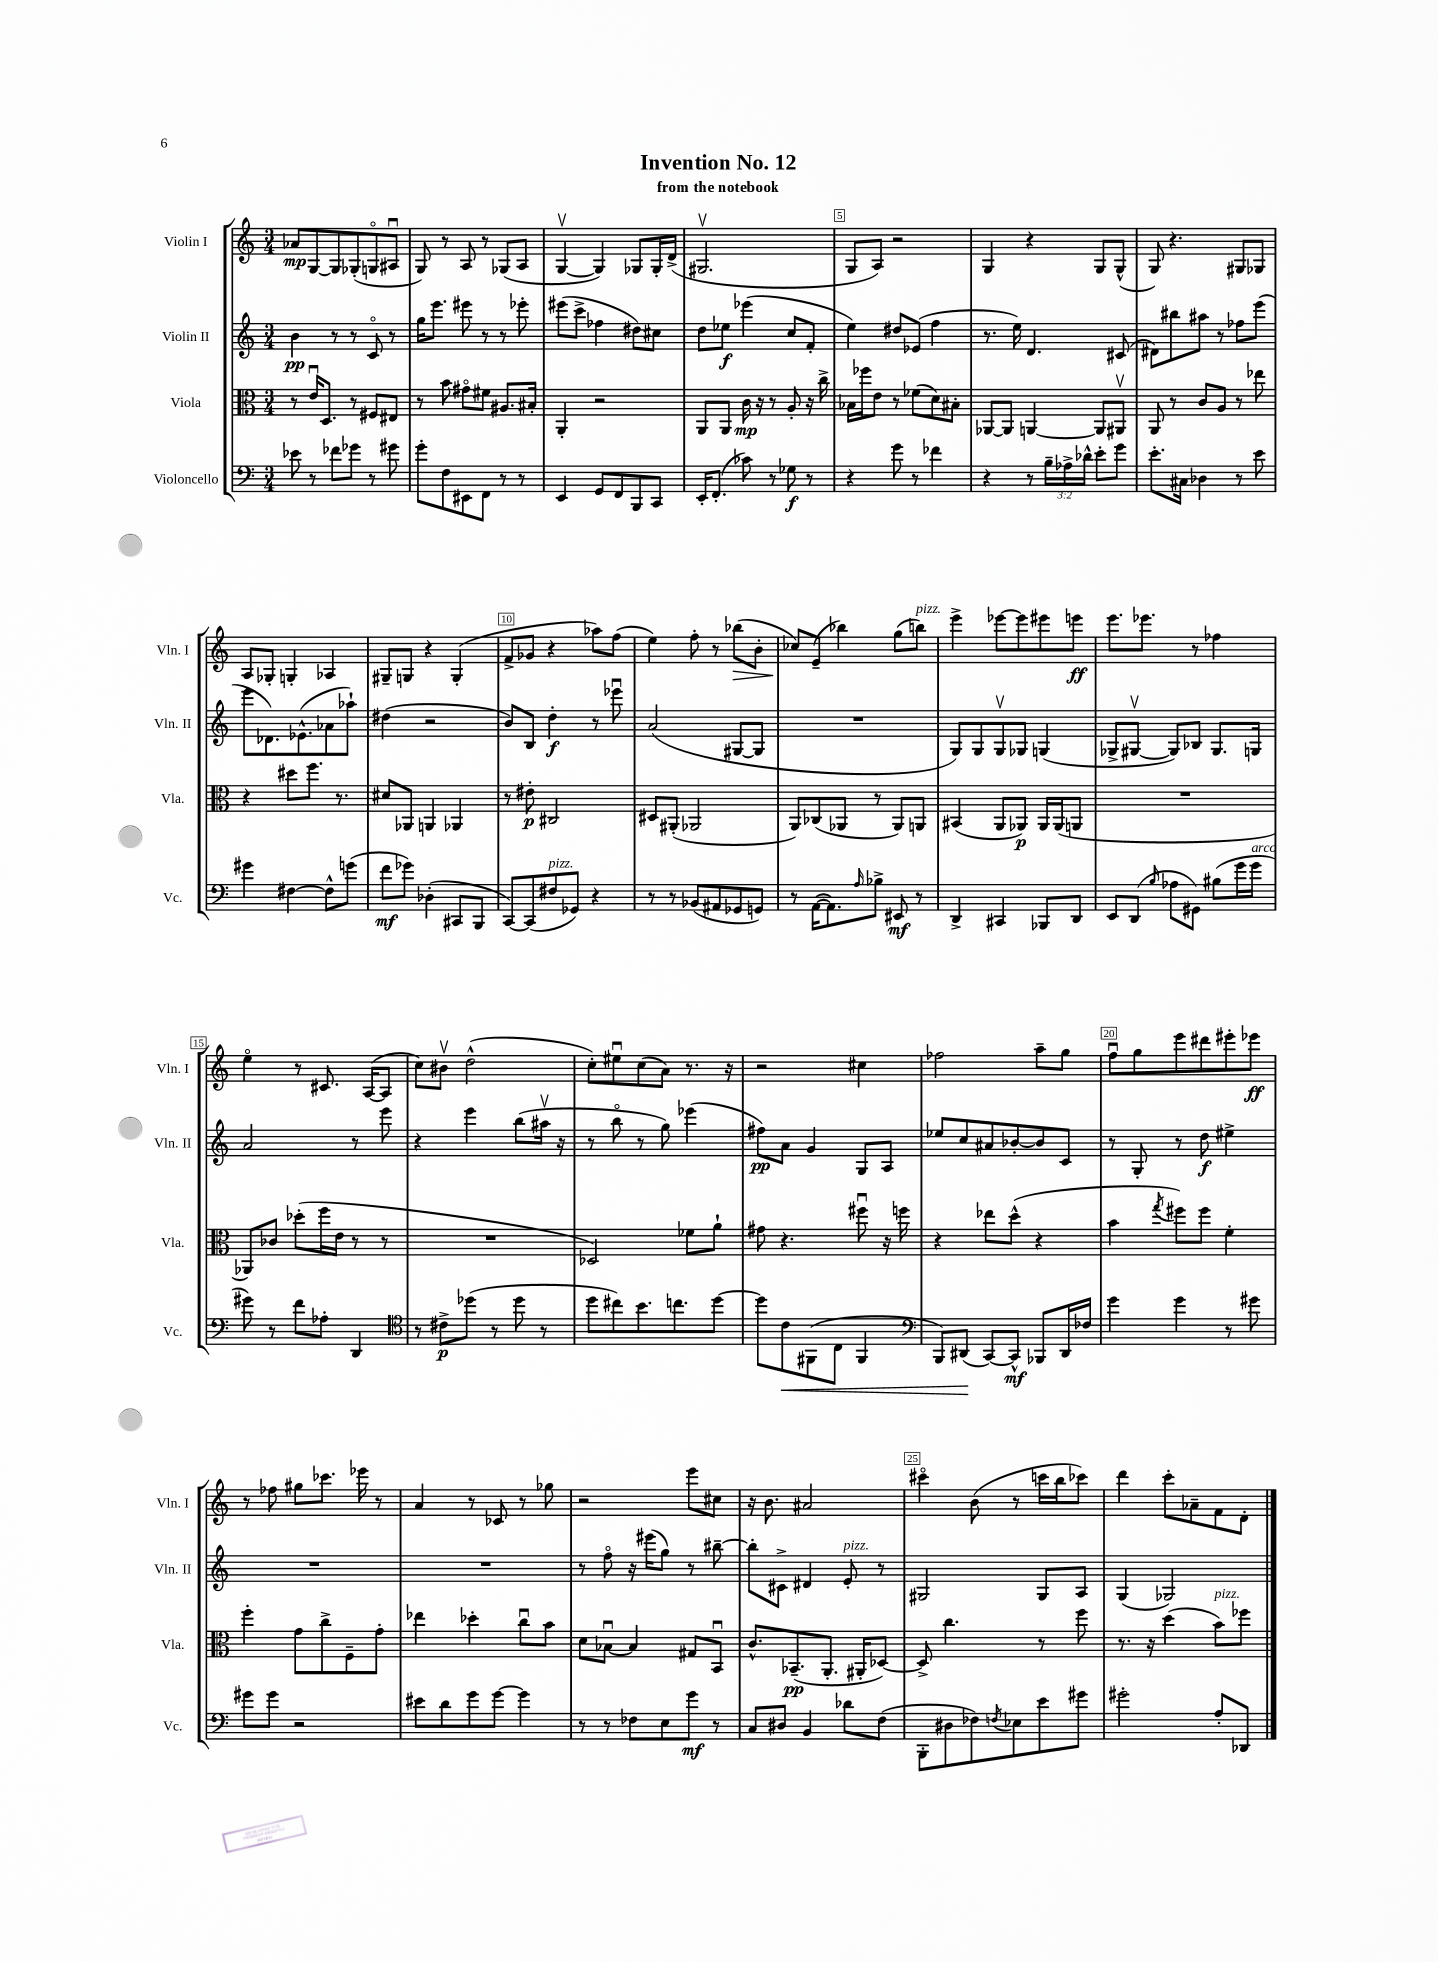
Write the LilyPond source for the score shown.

\header { title = "Invention No. 12" subtitle = "from the notebook" }
<<
\new StaffGroup <<
\new Staff = "s0" \with { instrumentName = "Violin I" shortInstrumentName = "Vln. I" } {
    \clef treble \key c \major \numericTimeSignature \time 3/4
    aes'8\mp g8~ g8 ges8-.( g8\flageolet ais8\downbow |
    g8) r8 a8 r8 ges8( a8 |
    g4~\upbow g4) ges8 ges16-. d'16->( |
    gis2.\upbow |
    g8 a8) r2 |
    g4 r4 g8 g8-^( |
    g8) r4. gis8 ges8 |
    a8 ges8-. g4-. aes4 |
    gis8-- g8 r4 g4-.( |
    f'8-> ges'8 r4 aes''8) f''8( |
    e''4) f''8-. r8 bes''8\>( b'8-. |
    ces''8\!) e'8--( bes''4) g''8( b''8^\markup { \italic "pizz." }) |
    e'''4-> ees'''8~ ees'''8 eis'''8 e'''8\ff |
    e'''8. ees'''8. r8 fes''4 |
    e''4\flageolet r8 cis'8. a16~( a8 |
    c''8) bis'8\upbow d''2-^( |
    c''8-.) eis''8\downbow c''8( a'8) r8. r16 |
    r2 cis''4 |
    fes''2 a''8-- g''8 |
    f''8\downbow g''8 e'''8 dis'''8 eis'''8-. ees'''8\ff |
    r8 fes''8 gis''8 ces'''8. ees'''16 r8 |
    a'4 r8 ces'8 r8 ges''8 |
    r2 e'''8 cis''8 |
    r16 b'8. ais'2 |
    cis'''4\flageolet b'8( r8 c'''16 b''16 ces'''8) |
    d'''4 c'''8-. aes'8-- f'8 d'8-. \bar "|." |
}
\new Staff = "s1" \with { instrumentName = "Violin II" shortInstrumentName = "Vln. II" } {
    \clef treble \key c \major \numericTimeSignature \time 3/4
    b'4\pp r8 r8 c'8\flageolet r8 |
    g''16 e'''8. eis'''8 r8 r8 ees'''8-. |
    eis'''8( c'''8-> fes''4 dis''8) cis''8 |
    d''8 ees''8\f ees'''4( c''8 f'8-. |
    e''4) dis''8 ees'8( f''4 |
    r8. e''16) d'4. cis'8( |
    dis'8) bis''8 ais''8 r8 fes''8 e'''8( |
    e'''8 des'8.) ees'8.-^( aes'8 aes''8-!) |
    dis''4( r2 |
    b'8) b8 d''4-.\f r8 ees'''8\downbow |
    a'2( gis8~ gis8 |
    R2. |
    g8) g8 g8\upbow ges8 g4( |
    ges8-> gis8~\upbow gis8) bes8 gis8. g16 |
    a'2 r8 e'''8 |
    r4 e'''4 b''8( ais''16\upbow r16 |
    r8 b''8\flageolet r8 g''8) ees'''4( |
    fis''8\pp) a'8 g'4 g8 a8 |
    ees''8 c''8 ais'8 bes'8~-. bes'8 c'8 |
    r8 g8-. r8 d''8\f eis''4-> |
    R2. |
    R2. |
    r8 f''8\flageolet r16 eis'''16( g''8) r8 bis''8~-- |
    bis''8-. cis'8-> dis'4 e'8-.^\markup { \italic "pizz." } r8 |
    gis2 gis8 a8 |
    g4( ges2) \bar "|." |
}
\new Staff = "s2" \with { instrumentName = "Viola" shortInstrumentName = "Vla." } {
    \clef alto \key c \major \numericTimeSignature \time 3/4
    r8 e'16\downbow d8. r8 fis8 eis8 |
    r8 b'8 gis'8\flageolet fis'8 ais8. bis16-. |
    a,4-. r2 |
    a,8 a,8 c'16\mp r16 r8 a8-. r16 c''16-> |
    bes16 fes''16 e'8 r8 fes'8( d'8) bis8-. |
    aes,8~ aes,8 a,4~ a,8 ais,8\upbow |
    a,8 r8 c'8 a8 r8 ees''8 |
    r4 dis''8 f''8. r8. |
    dis'8 aes,8 a,4 aes,4 |
    r8 eis'8-.\p cis2 |
    dis8 ais,8-.( aes,2 |
    a,8) ces8( aes,8 r8 aes,8) a,8 |
    bis,4( a,8 aes,8\p) aes,16 aes,16( a,8 |
    R2. |
    aes,8) ces'8 des''8-.( f''16 e'16 r8 r8 |
    R2. |
    des2) fes'8 a'8-! |
    gis'8 r4. fis''8\downbow r16 f''16 |
    r4 ees''8 d''8-^( r4 |
    b'4 \acciaccatura { g''8 } fis''8) fis''8 f'4-. |
    f''4-. g'8 c''8-> f8-- g'8-. |
    ees''4 des''4-. c''8\downbow b'8 |
    d'8 bes8~\downbow bes4 gis8 b,8\downbow |
    c'8.-^ bes,8.--\pp( a,8.-. ais,16-. des8~) |
    des8-> c''4. r8 f''8 |
    r8. r16 d''4( b'8^\markup { \italic "pizz." }) fes''8 \bar "|." |
}
\new Staff = "s3" \with { instrumentName = "Violoncello" shortInstrumentName = "Vc." } {
    \clef bass \key c \major \numericTimeSignature \time 3/4 \override Staff.TupletNumber.text = #tuplet-number::calc-fraction-text
    ees'8 r8 fes'8 ges'8 r8 gis'8 |
    g'8-. f8 eis,8 f,8 r8 r8 |
    e,4 g,8 f,8 b,,8 c,8 |
    e,16-. f,8.-.( ces'8) r8 ges8\f r8 |
    r4 g'8 r8 fes'4 |
    r4 r8 \tuplet 3/2 { b16-- aes16-> des'16-^ } e'8-. g'8 |
    e'8.-. cis16 des4 r8 e'8 |
    gis'4 fis4~ fis8-^ g'8( |
    f'8\mf ges'8) des4-.( cis,8 b,,8 |
    c,8~) c,8( fis8^\markup { \italic "pizz." } ges,8) r4 |
    r8 r8 bes,8( ais,8 ges,8 g,8) |
    r8 a,16~( a,8.) \grace { a16 } bes8-> eis,8\mf r8 |
    d,4-> cis,4 bes,,8 d,8 |
    e,8 d,8( \grace { b16 } aes8 gis,8) bis8( g'16 g'16^\markup { \italic "arco" } |
    gis'8) r8 f'8 aes8-. d,4 |
    \clef tenor r8 cis'8->\p des''8( r8 des''8 r8 |
    d''8 cis''8) b'8. c''8. d''8~ |
    d''8 c'8\< fis,8( c8 fis,4 |
    \clef bass b,,8) dis,8\!( c,8~) c,8-^\mf bes,,8 dis,16 fes16 |
    g'4 g'4 r8 gis'8 |
    gis'8 gis'8 r2 |
    eis'8 d'8 g'8 g'8~ g'4 |
    r8 r8 fes8 e8 g'8\mf r8 |
    c8 dis8 b,4 des'8 f8( |
    b,,8-. dis8 fes8) \acciaccatura { f8 } ees8 e'8 gis'8 |
    gis'2-. a8-. des,8 \bar "|." |
}
>>
>>
\layout { \context { \Score \override BarNumber.break-visibility = ##(#f #t #t) barNumberVisibility = #(every-nth-bar-number-visible 5) \override BarNumber.stencil = #(make-stencil-boxer 0.1 0.3 ly:text-interface::print) } }
